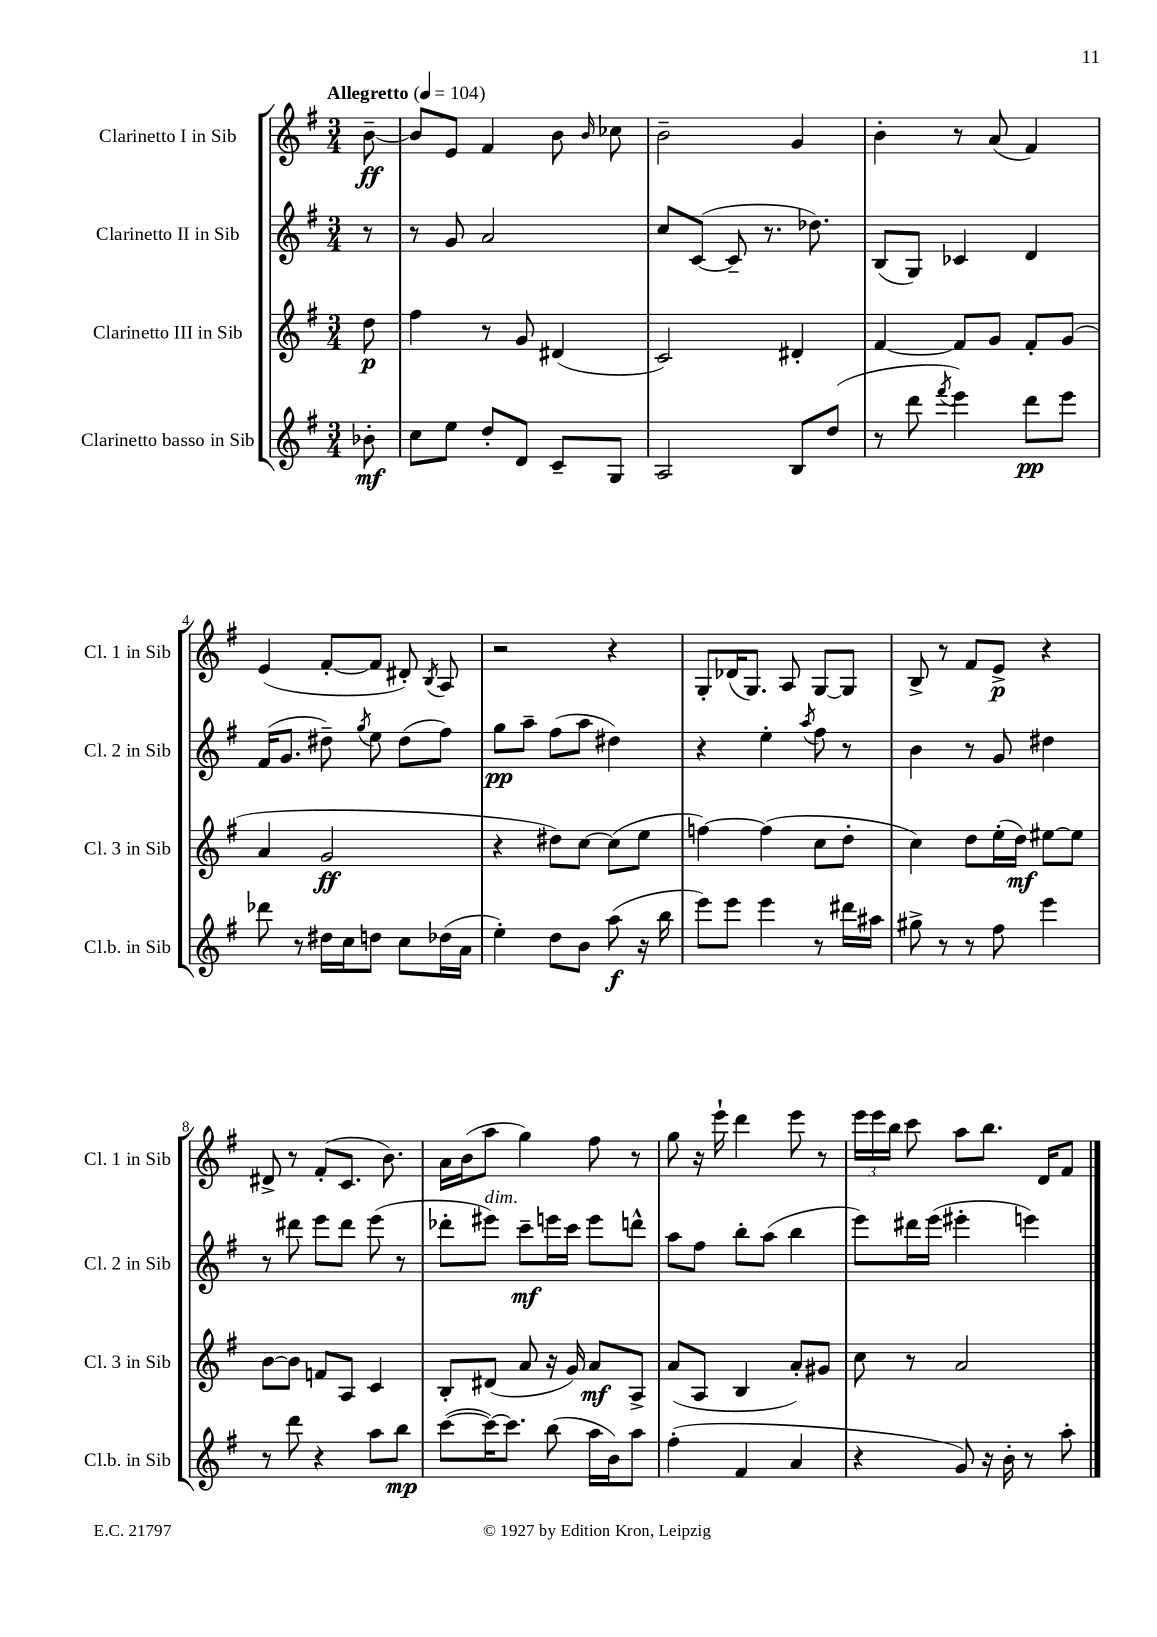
<<
\new StaffGroup <<
\new Staff = "s0" \with { instrumentName = "Clarinetto I in Sib" shortInstrumentName = "Cl. 1 in Sib" } {
    \clef treble \key g \major \numericTimeSignature \time 3/4 \partial 8 \tempo "Allegretto" 4 = 104
    \autoBeamOff b'8~--\ff |
    b'8[ e'8] fis'4 b'8 \grace { b'16 } ces''8 |
    b'2-- g'4 |
    b'4-. r8 a'8( fis'4) |
    e'4( fis'8[~-. fis'8] dis'8-.) \acciaccatura { b8 } a8 |
    r2 r4 |
    g8[-. des'16( g8.]) a8 g8[~ g8] |
    b8-> r8 fis'8[ e'8]->\p r4 |
    dis'8-> r8 fis'8[-.( c'8.] b'8.) |
    a'16[ b'16( a''8] g''4) fis''8 r8 |
    g''8 r16 e'''16-! d'''4 e'''8 r8 |
    \tuplet 3/2 { e'''16[ e'''16 b''16] } c'''8 a''8[ b''8.] d'16[ fis'8] \bar "|." |
}
\new Staff = "s1" \with { instrumentName = "Clarinetto II in Sib" shortInstrumentName = "Cl. 2 in Sib" } {
    \clef treble \key g \major \numericTimeSignature \time 3/4 \partial 8
    \autoBeamOff r8 |
    r8 g'8 a'2 |
    c''8[ c'8]~( c'8-- r8. des''8.) |
    b8[( g8]) ces'4 d'4 |
    fis'16[( g'8.] dis''8--) \acciaccatura { g''8 } e''8 dis''8[( fis''8]) |
    g''8[\pp a''8]-- fis''8[( a''8] dis''4) |
    r4 e''4-. \acciaccatura { a''8 } fis''8 r8 |
    b'4 r8 g'8 dis''4 |
    r8 dis'''8 e'''8[ dis'''8] e'''8( r8 |
    des'''8[-. eis'''8]^\markup { \italic "dim." }) c'''8[--\mf e'''16 c'''16] e'''8[ d'''8]-^ |
    a''8[ fis''8] b''8[-. a''8]( b''4 |
    e'''8[) dis'''16 e'''16]( eis'''4-. e'''4) \bar "|." |
}
\new Staff = "s2" \with { instrumentName = "Clarinetto III in Sib" shortInstrumentName = "Cl. 3 in Sib" } {
    \clef treble \key g \major \numericTimeSignature \time 3/4 \partial 8
    \autoBeamOff d''8\p |
    fis''4 r8 g'8 dis'4( |
    c'2) dis'4-. |
    fis'4~ fis'8[ g'8] fis'8[-. g'8]( |
    a'4 g'2\ff |
    r4 dis''8[) c''8]~ c''8[( e''8] |
    f''4~) f''4( c''8[ d''8]-. |
    c''4) d''8[ e''16-.( d''16]\mf) eis''8[~ eis''8] |
    b'8[~ b'8] f'8[ a8] c'4 |
    b8[-. dis'8]( a'8 r16 g'16) a'8[\mf a8]-> |
    a'8[( a8] b4 a'8[-.) gis'8] |
    c''8 r8 a'2 \bar "|." |
}
\new Staff = "s3" \with { instrumentName = "Clarinetto basso in Sib" shortInstrumentName = "Cl.b. in Sib" } {
    \clef treble \key g \major \numericTimeSignature \time 3/4 \partial 8
    \autoBeamOff bes'8-.\mf |
    c''8[ e''8] d''8[-. d'8] c'8[-- g8] |
    a2 b8[ d''8]( |
    r8 d'''8 \acciaccatura { fis'''8 } e'''4) d'''8[\pp e'''8] |
    des'''8 r8 dis''16[ c''16 d''8] c''8[ des''16( a'16] |
    e''4-.) d''8[ b'8] a''8\f( r16 b''16 |
    e'''8[) e'''8] e'''4 r8 dis'''16[ ais''16] |
    gis''8-> r8 r8 fis''8 e'''4 |
    r8 d'''8 r4 a''8[ b''8]\mp |
    c'''8[~( c'''16~) c'''8.] b''8( a''16[ b'16) a''8] |
    fis''4-.( fis'4 a'4 |
    r4 g'8) r16 b'16-. r8 a''8-. \bar "|." |
}
>>
>>
